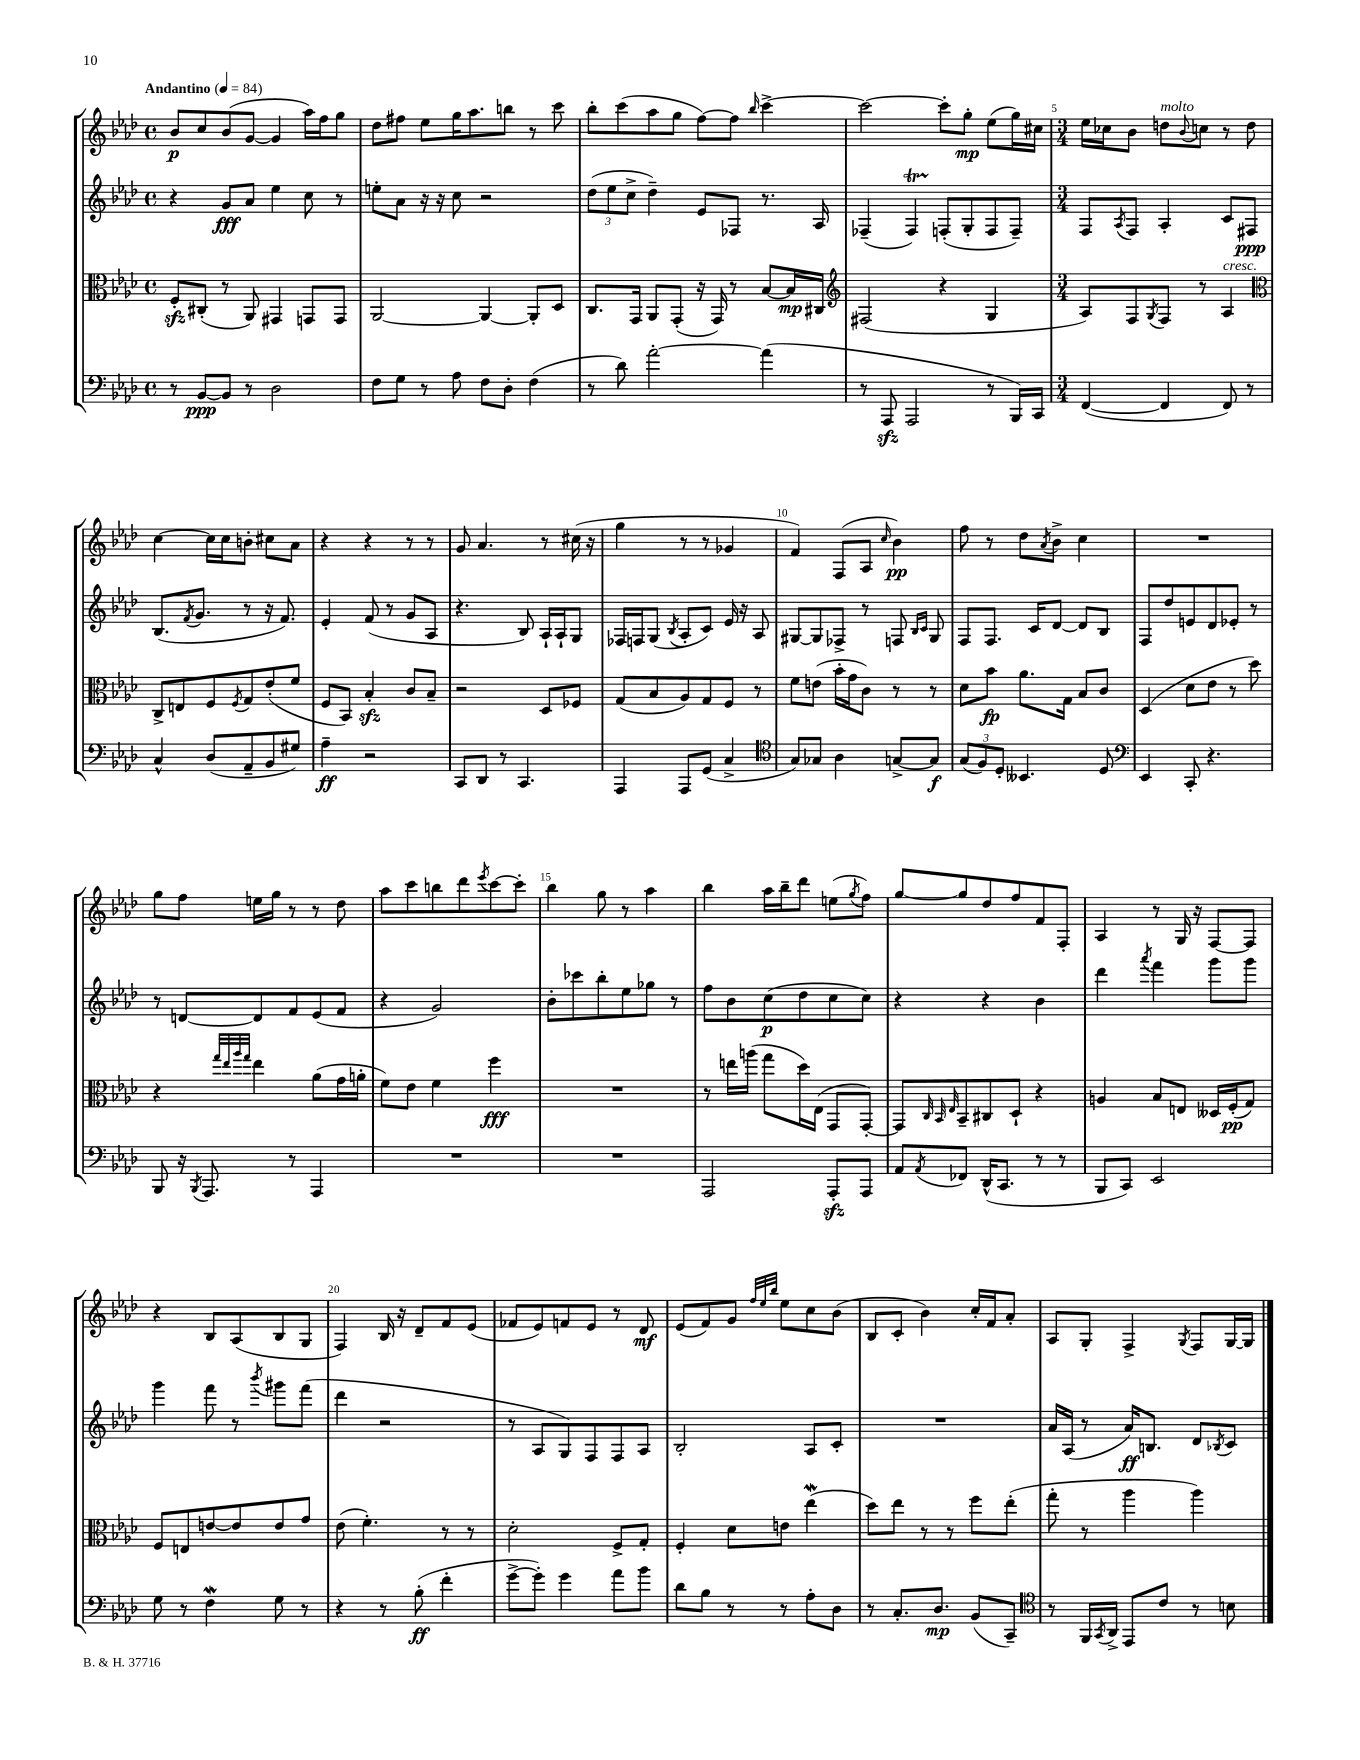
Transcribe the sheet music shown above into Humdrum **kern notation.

**kern	**dynam	**kern	**dynam	**kern	**dynam	**kern	**dynam
*part4	*part4	*part3	*part3	*part2	*part2	*part1	*part1
*staff4	*staff4	*staff3	*staff3	*staff2	*staff2	*staff1	*staff1
*clefF4	*	*clefC3	*	*clefG2	*	*clefG2	*
*k[b-e-a-d-]	*	*k[b-e-a-d-]	*	*k[b-e-a-d-]	*	*k[b-e-a-d-]	*
*M4/4	*	*M4/4	*	*M4/4	*	*M4/4	*
*met(c)	*	*met(c)	*	*met(c)	*	*met(c)	*
*MM84	*	*MM84	*	*MM84	*	*MM84	*
=1	=1	=1	=1	=1	=1	=1	=1
!	!	!	!	!	!	!LO:TX:a:B:t=Andantino	!
8r	.	8Fzz'/L	.	4r	.	8b-/L	p
[8BB-/L	ppp	(8C#X'/J	.	.	.	8cc/	.
8BB-/J]	.	8r	.	8g/L	fff	(8b-/	.
8r	.	8AA-/)	.	8a-/J	.	[8g/J	.
2D-\	.	4GG#X/	.	4ee-\	.	4g/]	.
.	.	8GGn/L	.	8cc\	.	16aa-\LL)	.
.	.	.	.	.	.	16ff\J	.
.	.	8GG/J	.	8r	.	8gg\J	.
=2	=2	=2	=2	=2	=2	=2	=2
8F\L	.	[2AA-/	.	8een'\L	.	8dd-\L	.
8G\J	.	.	.	8a-\J	.	8ff#X\J	.
8r	.	.	.	16r	.	8ee-\L	.
.	.	.	.	16r	.	.	.
8A-\	.	.	.	8cc\	.	16gg\K	.
.	.	.	.	.	.	8.aa-\	.
8F\L	.	4AA-/_	.	2r	.	.	.
8D-'\J	.	.	.	.	.	8bbn\J	.
(4F\	.	8AA-'/L]	.	.	.	8r	.
.	.	8D-/J	.	.	.	8ccc\	.
=3	=3	=3	=3	=3	=3	=3	=3
8r	.	8.C/L	.	(12dd-\L	.	8bb-'\L	.
.	.	.	.	12ee-\	.	.	.
8d-\)	.	.	.	.	.	(8ccc\	.
.	.	.	.	12cc^\J	.	.	.
.	.	16GG/Jk	.	.	.	.	.
[2a-'\	.	8AA-/L	.	4dd-~\)	.	8aa-\	.
.	.	(8GG'/J	.	.	.	8gg\J	.
.	.	16r	.	8e-/L	.	[8ff\L)	.
.	.	16GG/)	.	.	.	.	.
.	.	8r	.	8F-X/J	.	8ff\J]	.
.	.	.	.	.	.	16qqbb-/	.
(4a-\]	.	[8B-/L	.	8.r	.	[4ccc^\	.
.	.	16B-/L]	mp	.	.	.	.
.	.	16C#X/JJ	.	16A-/	.	.	.
=4	=4	=4	=4	=4	=4	=4	=4
*	*	*clefG2	*	*	*	*	*
8r	.	(2F#X/	.	(4F-X~/	.	2ccc\_	.
8AAA-zz/	.	.	.	.	.	.	.
2AAA-/	.	.	.	4F-T/)	.	.	.
.	.	4r	.	(8Fn'/L	.	8ccc'\L]	.
.	.	.	.	8G'/	.	8gg'\J	mp
8r	.	4G/	.	8F/	.	(8ee-\L	.
16BBB-/LL)	.	.	.	8F~/J)	.	16gg\L)	.
16CC/JJ	.	.	.	.	.	16cc#X\JJ	.
=5	=5	=5	=5	=5	=5	=5	=5
*M3/4	*	*M3/4	*	*M3/4	*	*M3/4	*
([4FF/	.	8A-/L)	.	8F/L	.	16ee-\LL	.
.	.	.	.	.	.	16cc-X\J	.
.	.	.	.	8qA-/	.	.	.
.	.	8F/	.	8F/J	.	8b-\J	.
.	.	8qG/	.	.	.	.	.
!	!	!	!	!	!	!LO:TX:a:i:t=molto	!
4FF/]	.	8F/J	.	4A-'/	.	8ddn\L	.
.	.	.	.	.	.	8qqb-/	.
.	.	8r	.	.	.	8ccn\J	.
!	!	!LO:TX:a:i:t=cresc.	!	!	!	!	!
8FF/)	.	4A-/	.	8c/L	.	8r	.
8r	.	.	.	8F#X/J	ppp	8dd\	.
!!LO:LB:g=z
=6	=6	=6	=6	=6	=6	=6	=6
*	*	*clefC3	*	*	*	*	*
4C^^/	.	8C^/L	.	(8.B-/L	.	[4cc\	.
.	.	8En/	.	.	.	.	.
.	.	.	.	8qf/	.	.	.
.	.	.	.	8.g/J	.	.	.
(8D-/L	.	8F/	.	.	.	16cc\LL]	.
.	.	.	.	.	.	16cc\J	.
.	.	8qF/	.	.	.	.	.
8AA-~/	.	8G/	.	8r	.	8bn'\J	.
8BB-/	.	(8e-'/	.	16r	.	8cc#X\L	.
.	.	.	.	8.f/)	.	.	.
8G#X/J)	.	8f/J	.	.	.	8a-\J	.
=7	=7	=7	=7	=7	=7	=7	=7
4A-~\	ff	8F/L	.	4e-'/	.	4r	.
.	.	8BB-/J)	.	.	.	.	.
2r	.	4B-zz'/	.	(8f/	.	4r	.
.	.	.	.	8r	.	.	.
.	.	8c/L	.	8g/L	.	8r	.
.	.	8B-~/J	.	8A-/J	.	8r	.
=8	=8	=8	=8	=8	=8	=8	=8
8CC/L	.	2r	.	4.r	.	8g/	.
8DD-/J	.	.	.	.	.	4.a-/	.
8r	.	.	.	.	.	.	.
4.CC/	.	.	.	8B-/)	.	.	.
.	.	8D-/L	.	16A-`/LL	.	8r	.
.	.	.	.	16A-`/J	.	.	.
.	.	8F-X/J	.	8G/J	.	(16cc#X\	.
.	.	.	.	.	.	16r	.
=9	=9	=9	=9	=9	=9	=9	=9
4AAA-/	.	(8G/L	.	16F-X/LL	.	4gg\	.
.	.	.	.	16Fn/J	.	.	.
.	.	8B-/	.	(8G/J	.	.	.
.	.	.	.	8qB-/	.	.	.
8AAA-/L	.	8A-/)	.	8A-'/L	.	8r	.
(8GG/J	.	8G/	.	8c/J)	.	8r	.
4C^/	.	8F/J	.	16e-/	.	4g-X/	.
.	.	.	.	16r	.	.	.
.	.	8r	.	8A-/	.	.	.
=10	=10	=10	=10	=10	=10	=10	=10
*clefC4	*	*	*	*	*	*	*
8G/L)	.	8f\L	.	[8G#X/L	.	4f/)	.
8G-X/J	.	(8en\J	.	8G#/]	.	.	.
4A-\	.	16b-'\LL	.	8F-X^/J	.	(8F/L	.
.	.	16g\J	.	.	.	.	.
.	.	8c\J)	.	8r	.	8A-/J	.
.	.	.	.	.	.	16qqcc/	.
[8Gn^/L	.	8r	.	8Fn/	.	4b-\)	pp
.	.	.	.	16qqB-/LL	.	.	.
.	.	.	.	16qqc/JJ	.	.	.
8G/J]	f	8r	.	8G#/	.	.	.
=11	=11	=11	=11	=11	=11	=11	=11
(12G/L	.	8d-\L	.	8F/L	.	8ff\	.
12F/)	.	.	.	.	.	.	.
.	.	8b-\J	fp	8.F/J	.	8r	.
12D-'/J	.	.	.	.	.	.	.
4.BB--X/	.	8.a-\L	.	.	.	8dd-\L	.
.	.	.	.	16c/KL	.	.	.
.	.	.	.	.	.	8qa-/	.
.	.	.	.	[8d-/J	.	8b-^\J	.
.	.	16G\Jk	.	.	.	.	.
.	.	8B-/L	.	8d-/L]	.	4cc\	.
8D-/	.	8c/J	.	8B-/J	.	.	.
=12	=12	=12	=12	=12	=12	=12	=12
*clefF4	*	*	*	*	*	*	*
4EE-/	.	(4D-/	.	8F/L	.	2.r	.
.	.	.	.	8dd-/	.	.	.
8CC'/	.	8d-\L	.	8en/	.	.	.
4.r	.	8e-\J	.	8d-/	.	.	.
.	.	8r	.	8e-X'/J	.	.	.
.	.	8dd-\)	.	8r	.	.	.
!!LO:LB:g=z
=13	=13	=13	=13	=13	=13	=13	=13
8BBB-/	.	4r	.	8r	.	8gg\L	.
16r	.	.	.	[8dn/L	.	8ff\J	.
8qBBB-/	.	.	.	.	.	.	.
8.AAA-/	.	.	.	.	.	.	.
.	.	32qqgg/LLL	.	.	.	.	.
.	.	32qqee-/	.	.	.	.	.
.	.	32qqaa-/	.	.	.	.	.
.	.	32qqgg/JJJ	.	.	.	.	.
.	.	4ee-\	.	8d/]	.	16een\LL	.
.	.	.	.	.	.	16gg\JJ	.
8r	.	.	.	8f/	.	8r	.
4AAA-/	.	(8a-\L	.	(8e-/	.	8r	.
.	.	16g\L	.	8f/J	.	8dd-\	.
.	.	16an'\JJ	.	.	.	.	.
=14	=14	=14	=14	=14	=14	=14	=14
2.r	.	8f\L)	.	4r	.	8aa-\L	.
.	.	8e-\J	.	.	.	8ccc\	.
.	.	4f\	.	2g/)	.	8bbn\	.
.	.	.	.	.	.	8ddd-\	.
.	.	.	.	.	.	8qeee-/	.
.	.	4ff\	fff	.	.	[8ccc\	.
.	.	.	.	.	.	8ccc'\J]	.
=15	=15	=15	=15	=15	=15	=15	=15
2.r	.	2.r	.	8b-'\L	.	4bb-\	.
.	.	.	.	8ccc-X\	.	.	.
.	.	.	.	8bb-'\	.	8gg\	.
.	.	.	.	8ee-\	.	8r	.
.	.	.	.	8gg-X\J	.	4aa-\	.
.	.	.	.	8r	.	.	.
=16	=16	=16	=16	=16	=16	=16	=16
2AAA-/	.	8r	.	8ff\L	.	4bb-\	.
.	.	16een\LL	.	8b-\	.	.	.
.	.	(16aan\JJ	.	.	.	.	.
.	.	8gg\L	.	(8cc\	p	16aa-\LL	.
.	.	.	.	.	.	16bb-~\J	.
.	.	16dd-\L)	.	8dd-\	.	8ddd-\J	.
.	.	(16E-\JJ	.	.	.	.	.
8AAA-zz'/L	.	8GG/L	.	8cc\	.	(8een\L	.
.	.	.	.	.	.	8qgg/	.
8AAA-/J	.	[8GG'/J)	.	8cc\J)	.	8ff\J)	.
=17	=17	=17	=17	=17	=17	=17	=17
8AA-/L	.	8GG/L]	.	4r	.	[8gg/L	.
.	.	32qqC/	.	.	.	.	.
.	.	32qqBB-/	.	.	.	.	.
8qAA-/	.	32qqE-/	.	.	.	.	.
8FF-X/J	.	8BB-~/	.	.	.	8gg/]	.
(16DD-^^/KL	.	8C#X/	.	4r	.	8dd-/	.
8.CC/J	.	.	.	.	.	.	.
.	.	8D-`/J	.	.	.	8ff/	.
8r	.	4r	.	4b-\	.	8f/	.
8r	.	.	.	.	.	8F'/J	.
=18	=18	=18	=18	=18	=18	=18	=18
8BBB-/L	.	4An/	.	4ddd-\	.	4A-/	.
8CC/J)	.	.	.	.	.	.	.
.	.	.	.	8qaaa-/	.	.	.
2EE-/	.	8B-/L	.	4fff\	.	8r	.
.	.	8En/J	.	.	.	16G/	.
.	.	.	.	.	.	16r	.
.	.	16D--X/LL	.	8ggg\L	.	[8F/L	.
.	.	(16F'/J	pp	.	.	.	.
.	.	8G/J)	.	8ggg\J	.	8F/J]	.
!!LO:LB:g=z
=19	=19	=19	=19	=19	=19	=19	=19
8G\	.	8F/L	.	4ggg\	.	4r	.
8r	.	8En/	.	.	.	.	.
4FW\	.	[8en/	.	8fff\	.	8B-/L	.
.	.	8e/]	.	8r	.	(8A-/	.
.	.	.	.	8qbbb-/	.	.	.
8G\	.	8e/	.	8ggg#X\L	.	8B-/	.
8r	.	8g/J	.	(8fff\J	.	8G/J	.
=20	=20	=20	=20	=20	=20	=20	=20
4r	.	(8e-\	.	4ddd-\	.	4F/)	.
.	.	4.f'\)	.	.	.	.	.
8r	.	.	.	2r	.	16B-/	.
.	.	.	.	.	.	16r	.
(8B-'\	ff	.	.	.	.	8d-~/L	.
4f'\	.	8r	.	.	.	8f/	.
.	.	8r	.	.	.	(8e-/J	.
=21	=21	=21	=21	=21	=21	=21	=21
[8g^\L	.	2d-'\	.	8r	.	8f-X/L	.
8g'\J])	.	.	.	8A-/L	.	8e-/)	.
4g\	.	.	.	8G/)	.	8fn/	.
.	.	.	.	8F/	.	8e-/J	.
8a-\L	.	8F^/L	.	8F/	.	8r	.
8b-\J	.	8G'/J	.	8A-/J	.	8d-/	mf
=22	=22	=22	=22	=22	=22	=22	=22
8d-\L	.	4F'/	.	2B-'/	.	(8e-/L	.
8B-\J	.	.	.	.	.	8f/)	.
8r	.	8d-\L	.	.	.	8g/J	.
.	.	.	.	.	.	32qqff/LLL	.
.	.	.	.	.	.	32qqee-/	.
.	.	.	.	.	.	32qqbb-/JJJ	.
8r	.	8en\J	.	.	.	8ee-\L	.
8A-'\L	.	(4ee-W\	.	8A-/L	.	8cc\	.
8D-\J	.	.	.	8c'/J	.	(8b-\J	.
=23	=23	=23	=23	=23	=23	=23	=23
8r	.	8dd-\L)	.	2.r	.	8B-/L	.
8.C'/L	.	8ee-\J	.	.	.	8c'/J	.
.	.	8r	.	.	.	4b-\)	.
8.D-/J	mp	.	.	.	.	.	.
.	.	8r	.	.	.	.	.
(8BB-/L	.	8ff\L	.	.	.	16cc'/LL	.
.	.	.	.	.	.	16f/J	.
8CC~/J)	.	(8ee-'\J	.	.	.	8a-'/J	.
=24	=24	=24	=24	=24	=24	=24	=24
*clefC4	*	*	*	*	*	*	*
8r	.	8gg'\	.	16a-/LL	.	8A-/L	.
.	.	.	.	(16A-/JJ	.	.	.
16FF/LL	.	8r	.	8r	.	8G'/J	.
8qGG/	.	.	.	.	.	.	.
16AA-^/JJ	.	.	.	.	.	.	.
8EE-/L	.	4aa-\	.	16a-/KL)	ff	4F^/	.
.	.	.	.	8.Bn/J	.	.	.
8c/J	.	.	.	.	.	.	.
.	.	.	.	.	.	8qG/	.
8r	.	4aa-\)	.	8d-/L	.	8F/L	.
.	.	.	.	8qB-X/	.	.	.
8Bn\	.	.	.	8c/J	.	[16G/L	.
.	.	.	.	.	.	16G/JJ]	.
==	==	==	==	==	==	==	==
*-	*-	*-	*-	*-	*-	*-	*-
